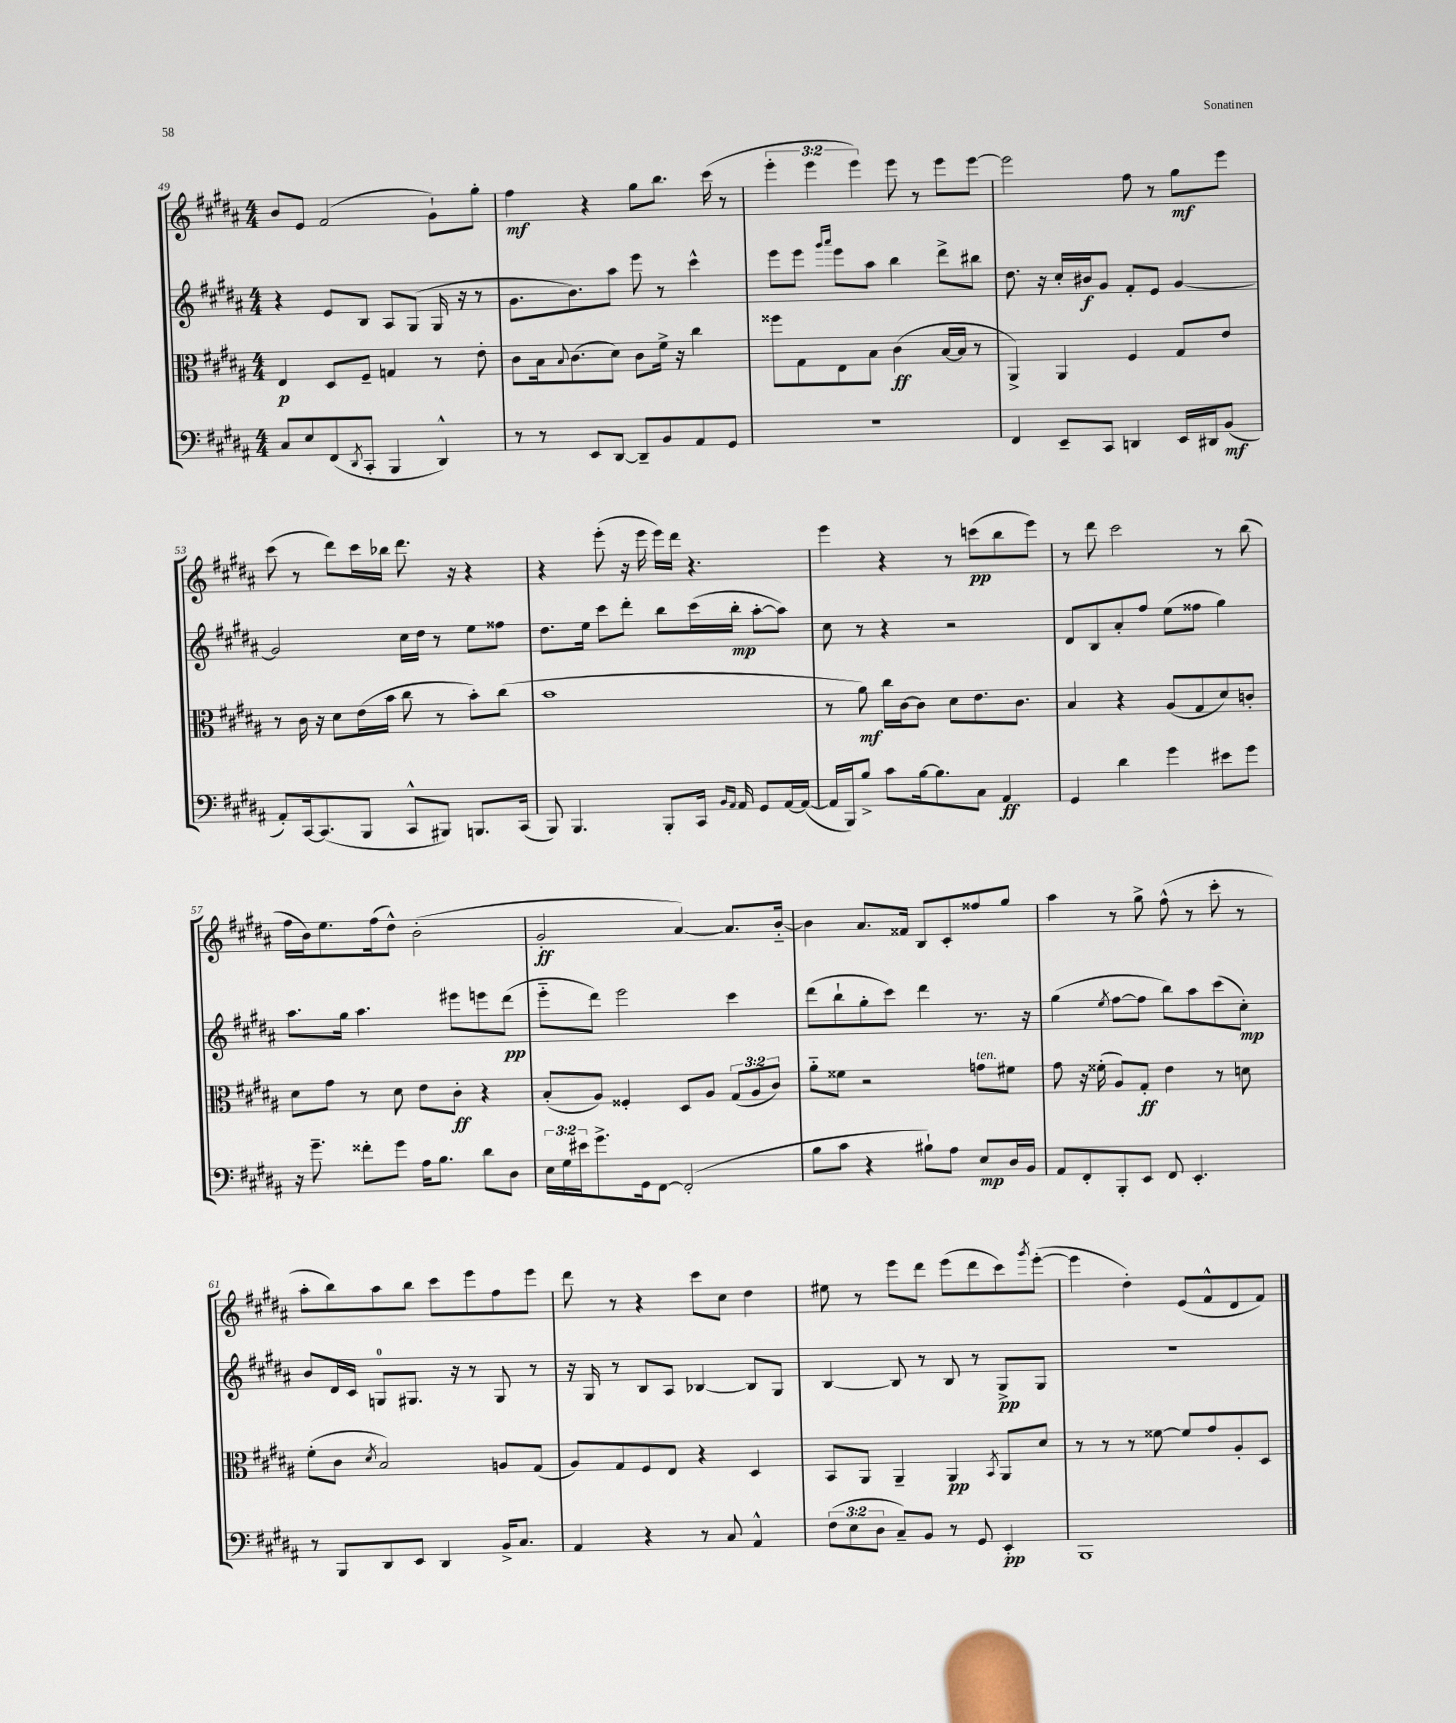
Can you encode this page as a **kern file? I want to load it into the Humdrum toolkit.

**kern	**kern	**kern	**kern
*staff4	*staff3	*staff2	*staff1
*clefF4	*clefC3	*clefG2	*clefG2
*k[f#c#g#d#a#]	*k[f#c#g#d#a#]	*k[f#c#g#d#a#]	*k[f#c#g#d#a#]
*M4/4	*M4/4	*M4/4	*M4/4
8C#/L	4E/	4r	8b/L
8E/	.	.	8e/J
(8FF#/	8D#/L	8e/L	(2f#/
8qDD#/	.	.	.
8CC#'/J	8F#~/J	8B/J	.
4BBB/	4G/	8A#/L	.
.	.	(8G#/J	.
4DD#^^/)	8r	16G#/	8g#`\L)
.	.	16r	.
.	8e'\	8r	8gg#'\J
=	=	=	=
8r	8c#\L	8.g#\L	4ff#\
8r	16B\k	.	.
.	8qqB/	.	.
.	(8.c#\	8.b\)	.
8EE/L	.	.	4r
[8DD#/J	8d#\J)	8aa#\J	.
8DD#~/]L	8c#\L	8eee\	8gg#\L
8BB/	16f#^\Jk	8r	8.bb\J
.	16r	.	.
8AA#/	4cc#\	4ccc#^^\	.
.	.	.	(16ccc#\
8GG#/J	.	.	8r
=	=	=	=
1r	8ff##\L	8eee\L	6eee'\
.	8G#\	8eee\J	.
.	.	.	6eee\
.	.	16qqggg#/LL	.
.	.	16qqaaa#/JJ	.
.	8E\	8eee\L	.
.	.	.	6eee\)
.	8B\J	8aa#\J	.
.	(4c#\	4bb\	8eee\
.	.	.	8r
.	[16B/LL	8ddd#^\L	8eee\L
.	16B/]JJ	.	.
.	8r	8bb#\J	[8eee\J
=	=	=	=
4FF#/	4AA#^/)	8.dd#\	2eee\]
.	.	16r	.
8EE~/L	4AA#/	16cc#'/LL	.
.	.	16b#/J	.
8CC#/J	.	8g#/J	.
4DD/	4F#/	8f#'/L	8ff#\
.	.	8e/J	8r
16EE/LL	8G#/L	[4g#/	8gg#\L
16DD#/J	.	.	.
(8BB/J	8e/J	.	8eee\J
=	=	=	=
8AA#'/L)	8r	2g#/]	(8ccc#\
[16CC#/k	16c#\	.	8r
(8.CC#/]	16r	.	.
.	8d#\L	.	8ddd#\L)
8BBB/J	(16e\L	.	16ccc#\L
.	16b\JJ	.	16bb-\JJ
8CC#^^/L	8cc#\	16cc#\LL	8.ddd#\
.	.	16dd#\JJ	.
8BBB#/J)	8r	8r	.
.	.	.	16r
8.BBB/L	8b'\L)	8ee\L	4r
.	(8cc#\J	8ff##\J	.
(16CC#/Jk	.	.	.
=	=	=	=
8BBB/)	1b	8.dd#\L	4r
4.BBB/	.	.	.
.	.	16ee\Jk	.
.	.	8ccc#\L	(8eee'\
.	.	8ddd#'\J	16r
.	.	.	16eee\
8BBB'/L	.	8bb\L	16eee\LL)
.	.	.	16ddd#\JJ
16CC#/Jk	.	(16ccc#\L	4.r
16qqBB/LL	.	.	.
16qqAA#/JJ	.	.	.
16AA#/	.	16bb'\JJ	.
8GG#/L	.	[8aa#'\L	.
[16AA#/L	.	8aa#\]J)	.
(16AA#/_JJ	.	.	.
=	=	=	=
16AA#/]LL	8r	8cc#\	4eee\
16BBB/J)	.	.	.
8B^/J	8a#\)	8r	.
8c#\L	16cc#\LL	4r	4r
.	[16c#\J	.	.
[16B\k	8c#\]J	.	.
8.B\]	.	.	.
.	8d#\L	2r	8r
8C#\J	8.e\	.	(8ccc\L
4AA#/	.	.	8bb\
.	8.c#\J	.	.
.	.	.	8eee\J)
=	=	=	=
4GG#/	4B/	8d#/L	8r
.	.	8B/	8ddd#\
4d#\	4r	8a#'/	2ccc#\
.	.	8ff#/J	.
4g#\	(8A#/L	(8ee\L	.
.	8G#/	8ff##\J	.
8e#\L	8d#/)	4gg#\)	8r
8g#\J	8c'/J	.	(8bb\
=	=	=	=
16r	8d#\L	8.aa#\L	16ff#\LL
8.g#~\	.	.	16b\J)
.	8g#\J	.	8.ee\
.	.	16gg#\Jk	.
8f##'\L	8r	4.aa#\	.
.	.	.	(16ff#\k
8g#\J	8d#\	.	8dd#^^\J)
16A#\LK	8e\L	.	(2b'\
8.B\J	.	.	.
.	8c#'\J	8eee#\L	.
8d#\L	4r	8eee\	.
8D#\J	.	(8ddd#\J	.
=	=	=	=
24E\LL	(8B'/L	8eee'~\L	2g#'/
24G#\	.	.	.
24e#\J	.	.	.
8.g#^\	8A#/J)	8ddd#\J)	.
.	4F##'/	2eee\	.
16GG#\k	.	.	.
[8FF#\J	.	.	.
(2FF#'/]	8D#/L	.	[4a#/)
.	8A#/J	.	.
.	(12G#/L	4ccc#\	8.a#/]L
.	12A#/	.	.
.	12c#/J)	.	.
.	.	.	[16b'~/Jk
=	=	=	=
8B\L	8a#'~\L	(8ddd#\L	4b\]
8c#\J	8f##\J	8bb`\	.
4r	2r	8gg#'\	8.a#/L
.	.	8ccc#\J)	.
.	.	.	16f##/Jk
8B#`\L)	.	4ddd#\	8B/L
8A#\J	.	.	8c#'/
8E/L	8g\L	8.r	8ff##/
16D#/L	8f#\J	.	8gg#/J
16BB/JJ	.	16r	.
=	=	=	=
8AA#/L	8g#\	(4gg#\	4aa#\
8FF#'/	16r	.	.
.	(16f##'\	.	.
.	.	8qee/	.
8BBB'/	8A#/L)	[8ff#\L	8r
8EE/J	8G#'/J	8ff#\]J	8gg#^\
8FF#/	4e\	8bb\L)	(8ff#^^\
4.EE'/	.	8aa#\	8r
.	8r	(8ccc#\	8ccc#'\
.	8d\	8cc#'\J)	8r
=	=	=	=
8r	(8f#'\L	8b/L	8aa#'\L
8BBB/L	8c#\J	16d#/L	8bb\)
.	.	16c#/JJ	.
.	8qd#/	.	.
8DD#/	2B/)	8G/L	8aa#\
8EE/J	.	8.G#/J	8bb\J
4DD#/	.	.	8ccc#\L
.	.	16r	.
.	.	8r	8eee\
16BB^/LK	8A/L	8G#/	8ff#\
8.C#/J	.	.	.
.	(8G#/J	8r	8eee\J
=	=	=	=
4AA#/	8A#/L)	16r	8ddd#\
.	.	16G#/	.
.	8G#/	8r	8r
4r	8F#/	8B/L	4r
.	8E/J	8A#/J	.
8r	4r	[4B-/	8ccc#\L
8C#/	.	.	8cc#\J
4AA#^^/	4D#/	8B-/]L	4dd#\
.	.	8G#/J	.
=	=	=	=
(12F#\L	8BB/L	[4B/	8ee#\
12E\	.	.	.
.	8AA#/J	.	8r
12D#\J	.	.	.
8C#~/L)	4AA#~/	8B/]	8eee\L
8BB/J	.	8r	8ddd#\J
8r	4AA#/	8B/	(8eee\L
8GG#/	.	8r	8ddd#\
.	8qBB/	.	.
4EE'/	8AA#/L	8G#^/L	8ccc#\)
.	.	.	8qggg#/
.	8d#/J	8G#/J	([8eee'\J
=	=	=	=
1BBB	8r	1r	4eee\]
.	8r	.	.
.	8r	.	4dd#'\)
.	[8f##\	.	.
.	8f##/]L	.	(8e/L
.	8g#/	.	8f#^^/
.	8A#'/	.	8d#/
.	8D#/J	.	8f#/J)
==	==	==	==
*-	*-	*-	*-
